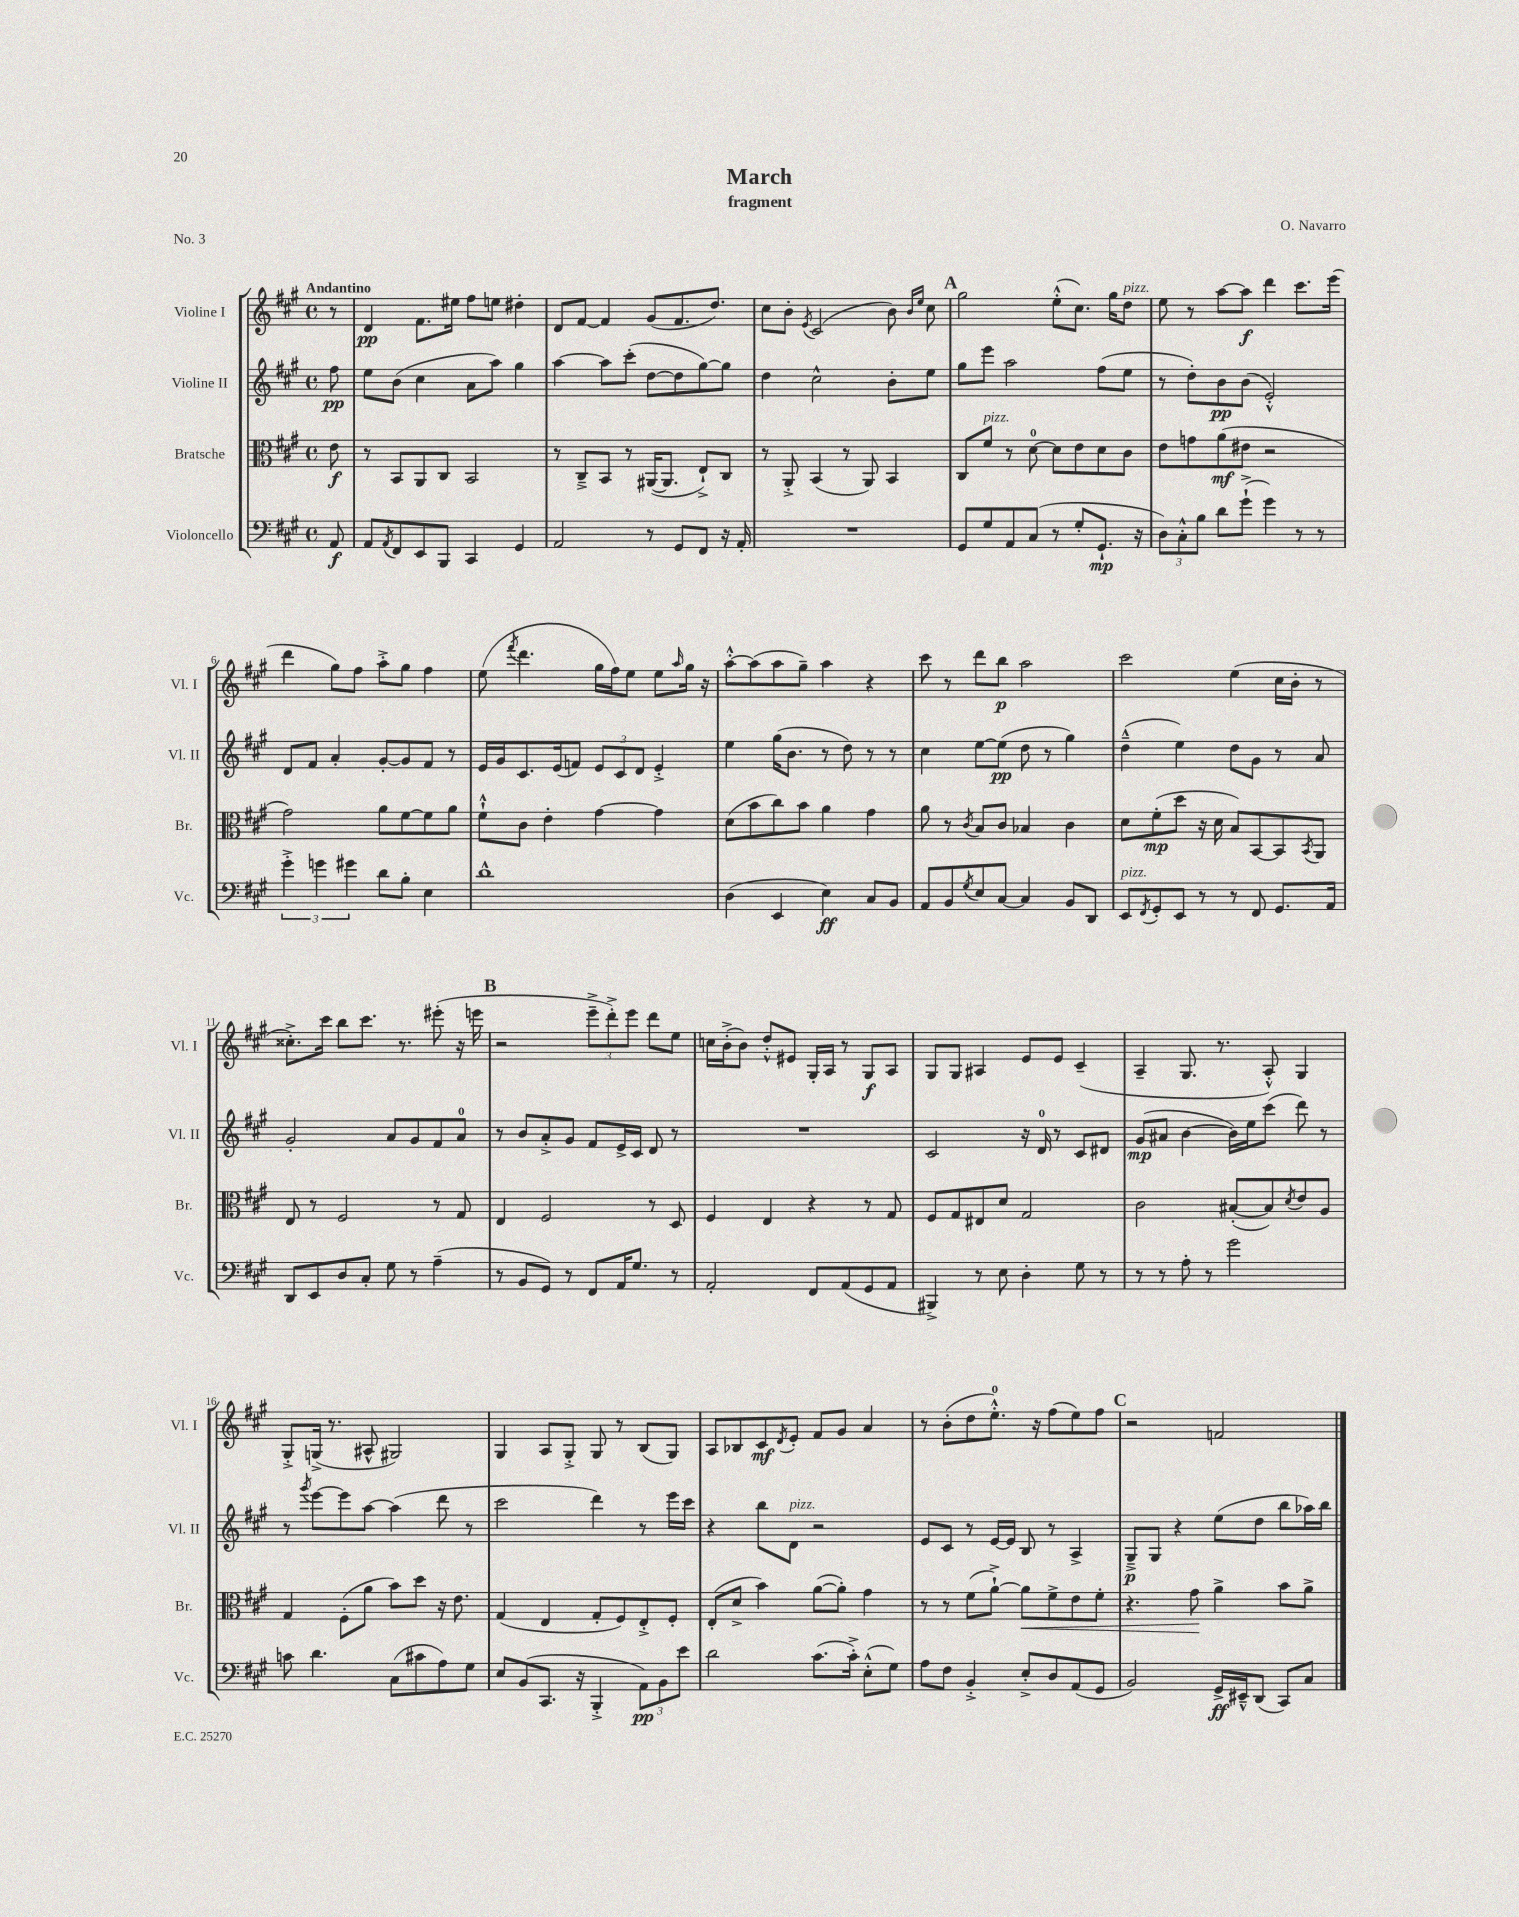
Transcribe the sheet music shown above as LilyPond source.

\header { title = "March" composer = "O. Navarro" subtitle = "fragment" piece = "No. 3" }
<<
\new StaffGroup <<
\new Staff = "s0" \with { instrumentName = "Violine I" shortInstrumentName = "Vl. I" } {
    \clef treble \key a \major \defaultTimeSignature \time 4/4 \partial 8 \tempo "Andantino"
    r8 |
    d'4\pp fis'8. eis''16 fis''8 e''8 dis''4-. |
    d'8 fis'8~ fis'4 gis'8( fis'8. d''8.) |
    cis''8 b'8-. \acciaccatura { e'8 } cis'2( b'8) \grace { b'16 e''16 } cis''8 |
    \mark \markup { \bold "A" } gis''2 e''8-.-^( cis''8.) gis''16 d''8^\markup { \italic "pizz." } |
    e''8 r8 a''8~ a''8\f d'''4 cis'''8. e'''16( |
    d'''4 gis''8) fis''8 a''8-.-> gis''8 fis''4 |
    e''8( \acciaccatura { fis'''8 } d'''4. gis''16 fis''16) e''8 e''8 \grace { a''16 } gis''16 r16 |
    a''8~-.-^ a''8( a''8 gis''8--) a''4 r4 |
    cis'''8 r8 d'''8 b''8\p a''2 |
    cis'''2 e''4( cis''16 b'16-. r8 |
    cisis''8.-.->) cis'''16 b''8 cis'''8. r8. eis'''8-.( r16 e'''16 |
    \mark \markup { \bold "B" } r2 \tuplet 3/2 { e'''8---> d'''8-.->) e'''8 } d'''8 e''8 |
    c''16 b'16-.->( b'8) d''8-.-^ eis'8 gis16-. a16 r8 gis8\f a8 |
    gis8 gis8 ais4 e'8 e'8 cis'4--( |
    a4-- gis8. r8. a8-.-^) gis4 |
    gis8-.-> g16->( r8. ais8-^ gis2) |
    gis4 a8 gis8-.-> gis8 r8 b8( gis8) |
    a8 bes8 cis'8\mf \acciaccatura { d'8 } e'8-. fis'8 gis'8 a'4 |
    r8 b'8-.( d''8 e''8.-0-.-^) r16 fis''8( e''8) fis''8 |
    \mark \markup { \bold "C" } r2 f'2 \bar "|." |
}
\new Staff = "s1" \with { instrumentName = "Violine II" shortInstrumentName = "Vl. II" } {
    \clef treble \key a \major \defaultTimeSignature \time 4/4 \partial 8
    fis''8\pp |
    e''8 b'8( cis''4 a'8 a''8) gis''4 |
    a''4~ a''8 cis'''8-.( d''8~ d''8 gis''8~) gis''8 |
    d''4 cis''2-^ b'8-. e''8 |
    \mark \markup { \bold "A" } gis''8 e'''8 a''2 fis''8( e''8 |
    r8 d''8-.) b'8\pp b'8( e'2-.-^) |
    d'8 fis'8 a'4-. gis'8~-. gis'8 fis'8 r8 |
    e'16 gis'16 cis'8. e'16( f'8) \tuplet 3/2 { e'8 cis'8 d'8 } e'4-.-> |
    e''4 gis''16( b'8. r8 d''8) r8 r8 |
    cis''4 e''8~ e''8\pp( d''8 r8 gis''4) |
    d''4---^( e''4) d''8 gis'8 r8 a'8 |
    gis'2-. a'8 gis'8 fis'8 a'8-0 |
    \mark \markup { \bold "B" } r8 b'8 a'8-.-> gis'8 fis'8 e'16-> cis'16 d'8 r8 |
    R1 |
    cis'2 r16 d'16-0 r8 cis'8 dis'8 |
    gis'8\mp( ais'8 b'4~ b'16) e''16 cis'''8( d'''8) r8 |
    r8 \acciaccatura { gis'''8 } e'''8~ e'''8 a''8~ a''4( d'''8 r8 |
    cis'''2 d'''4) r8 e'''16 cis'''16 |
    r4 b''8 d'8^\markup { \italic "pizz." } r2 |
    e'8 cis'8 r8 e'16~ e'16 b8 r8 a4-> |
    \mark \markup { \bold "C" } gis8--->\p gis8 r4 e''8( d''8 b''8 aes''16) b''16 \bar "|." |
}
\new Staff = "s2" \with { instrumentName = "Bratsche" shortInstrumentName = "Br." } {
    \clef alto \key a \major \defaultTimeSignature \time 4/4 \partial 8
    e'8\f |
    r8 b,8 a,8 cis8 b,2 |
    r8 cis8---> b,8 r8 ais,16~( ais,8. e8-!->) cis8 |
    r8 a,8-.-> b,4( r8 a,8) b,4 |
    \mark \markup { \bold "A" } cis8 fis'8^\markup { \italic "pizz." } r8 d'8-0~ d'8 e'8 d'8 cis'8 |
    e'8 g'8 a'8\mf( eis'8 r2 |
    gis'2) a'8 fis'8~ fis'8 a'8 |
    fis'8-!-^ cis'8 e'4-. gis'4~ gis'4 |
    d'8( b'8 cis''8) b'8 a'4 gis'4 |
    a'8 r8 \acciaccatura { cis'8 } b8 cis'8 bes4 cis'4 |
    d'8 fis'8-.\mp( d''8 r16 d'16 b8) b,8~ b,8 \acciaccatura { b,8 } a,8 |
    e8 r8 fis2 r8 gis8 |
    \mark \markup { \bold "B" } e4 fis2 r8 d8 |
    fis4 e4 r4 r8 gis8 |
    fis8 gis8 eis8 d'8 gis2 |
    cis'2 bis8~-.( bis8) \acciaccatura { d'8 } e'8 a8 |
    gis4 fis8-.( a'8 b'8) d''8 r16 e'8. |
    gis4( e4 gis8-. fis8) e8-.-> fis8-. |
    e8-.( d'8-> b'4) a'8~( a'8-.) gis'4 |
    r8 r8 fis'8( a'8~-!->) a'8\< fis'8-> e'8 fis'8-. |
    \mark \markup { \bold "C" } r4. gis'8\! a'4-> b'8 a'8-> \bar "|." |
}
\new Staff = "s3" \with { instrumentName = "Violoncello" shortInstrumentName = "Vc." } {
    \clef bass \key a \major \defaultTimeSignature \time 4/4 \partial 8
    a,8\f |
    a,8 \acciaccatura { a,8 } fis,8 e,8 b,,8 cis,4 gis,4 |
    a,2 r8 gis,8 fis,8 r16 a,16-. |
    R1 |
    \mark \markup { \bold "A" } gis,8 gis8 a,8 cis8( r8 gis8-. gis,8.-!\mp r16 |
    \tuplet 3/2 { d8) cis8-.-^ b8 } d'8 gis'8-!->( gis'4) r8 r8 |
    \tuplet 3/2 { gis'4-.-> g'4 gis'4 } d'8 b8-. e4 |
    d'1-^ |
    d4( e,4 e4\ff) cis8 b,8 |
    a,8 b,8 \acciaccatura { gis8 } e8 cis8~ cis4 b,8 d,8 |
    e,8^\markup { \italic "pizz." } \acciaccatura { fis,8 } gis,8-. e,8 r8 r8 fis,8 gis,8. a,16 |
    d,8 e,8 d8 cis8-. gis8 r8 a4--( |
    \mark \markup { \bold "B" } r8 b,8 gis,8) r8 fis,8 a,16 gis8. r8 |
    a,2-. fis,8 a,8( gis,8 a,8 |
    bis,,4->) r8 e8 d4-. gis8 r8 |
    r8 r8 a8-. r8 gis'2 |
    c'8 d'4. cis8( cis'8 a8) gis8 |
    e8 b,8( cis,8. r16 b,,4-.-> \tuplet 3/2 { a,8\pp) b,8 e'8 } |
    d'2 cis'8.( cis'16-.->) e8-.-^( gis8) |
    a8 fis8 b,4-.-> e8-.-> d8 a,8( gis,8 |
    \mark \markup { \bold "C" } b,2) gis,16->\ff eis,16---^ d,8( cis,8) cis8 \bar "|." |
}
>>
>>
